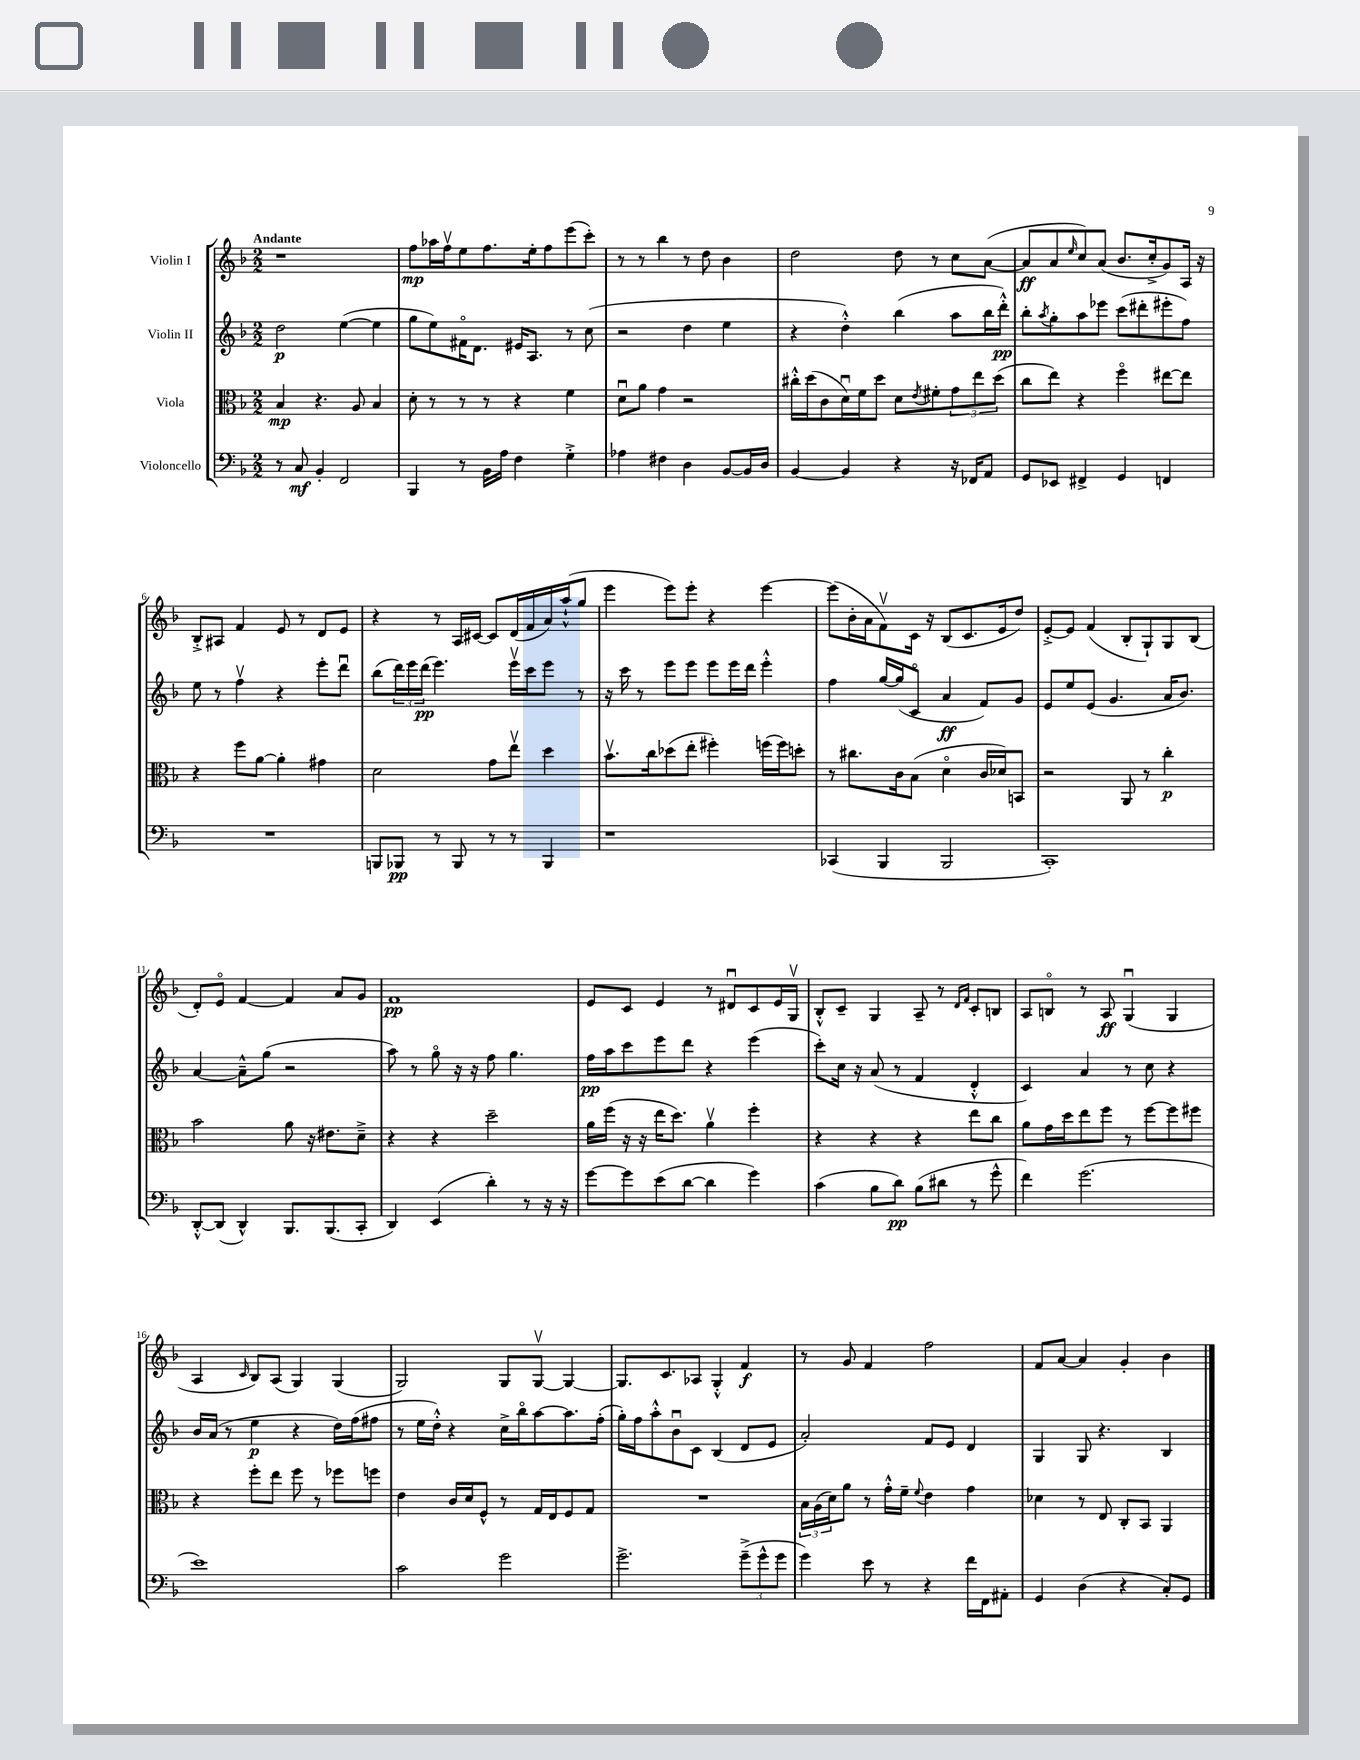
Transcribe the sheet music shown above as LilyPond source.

<<
\new StaffGroup <<
\new Staff = "s0" \with { instrumentName = "Violin I" } {
    \clef treble \key f \major \numericTimeSignature \time 2/2 \tempo "Andante"
    r1 |
    f''8\mp aes''16 f''16\upbow e''8 f''8. e''16-. f''8 e'''8( c'''8-.) |
    r8 r8 bes''4 r8 d''8 bes'4 |
    d''2 d''8 r8 c''8 a'8~( |
    a'8\ff a'8 \grace { e''16 } c''8) a'8( bes'8. c''16-.-> g'8) a16 r16 |
    bes8-.-> ais8 f'4 e'8 r8 d'8 e'8 |
    r4 r8 a16 cis'16~ cis'8 d'16( f'16 a'16) a''16-!-^( g''8 |
    e'''4 e'''8) e'''8-. r4 e'''4~ |
    e'''8( bes'16-. a'16 f'8\upbow) c'16 r16 bes8( c'8. e'16 d''8) |
    e'8~-.-> e'8 f'4( bes8-. g8-!) g8 bes8( |
    d'8-.) e'8\flageolet f'4~ f'4 a'8 g'8 |
    f'1\pp |
    e'8 c'8 e'4 r8 dis'8\downbow c'8 e'16 g16\upbow |
    bes8-.-^ c'8-- g4 a8-- r8 \grace { d'16 f'16 } c'8-. b8 |
    a8 b8\flageolet r8 a8\ff g4\downbow( g4 |
    a4 \grace { c'16 } bes8) a8( g4) g4( |
    g2) g8 g8~\upbow g4~ |
    g8. c'8. aes8 g4-.-^ f'4\f |
    r8 g'8 f'4 f''2 |
    f'8 a'8~ a'4 g'4-. bes'4 \bar "|." |
}
\new Staff = "s1" \with { instrumentName = "Violin II" } {
    \clef treble \key f \major \numericTimeSignature \time 2/2
    d''2\p e''4~( e''4 |
    g''8 e''8) fis'16\flageolet d'8. eis'16 a8. r8 c''8( |
    r2 d''4 e''4 |
    r4 d''4-.-^) bes''4( a''8 bes''16 d'''16-.-^\pp) |
    bes''8-. \acciaccatura { a''8 } g''8-. a''8 ees'''8 c'''8( dis'''8-. eis'''8-. f''8) |
    e''8 r8 f''4\upbow r4 e'''8-. d'''8\downbow |
    bes''8( \tuplet 3/2 { d'''16) e'''16 d'''16\pp( } e'''4.) e'''16\upbow c'''16 e'''8 r8 |
    r16 c'''16 r8 e'''8 e'''8 e'''8 e'''16 d'''16 e'''4-.-^ |
    f''4 g''16~ g''16( c'8\flageolet a'4\ff f'8) g'8 |
    e'8 e''8 e'8( g'4. a'16 bes'8.) |
    a'4~ a'8---^ g''8( r2 |
    a''8) r8 g''8\flageolet r16 r16 f''8 g''4. |
    f''16\pp a''16 c'''8 e'''8 d'''8 r4 e'''4( |
    c'''8-.) c''16 r16 a'8( r8 f'4 d'4-.-^ |
    c'4) a'4 r8 c''8 r4 |
    bes'16 a'16( r8 e''4\p r4 d''16) f''16( fis''8 |
    r8 e''16 d''16-.-^) r4 c''16-> bes''16\flageolet a''8~ a''8. f''16-.( |
    g''16-.) f''16 a''8-.-^ bes'8\downbow c'8 bes4( d'8 e'8 |
    a'2-.) f'8 e'8 d'4 |
    g4 g8 r4. bes4 \bar "|." |
}
\new Staff = "s2" \with { instrumentName = "Viola" } {
    \clef alto \key f \major \numericTimeSignature \time 2/2
    bes4\mp r4. a8 bes4 |
    d'8-. r8 r8 r8 r4 f'4 |
    d'8\downbow a'8 g'4 r2 |
    cis''16-.-^ d''16( c'8 d'16\downbow) f'16 d''8 d'8 \acciaccatura { e'8 } fis'8-. \tuplet 3/2 { g'8 e''8 d''8( } |
    c''8 e''8) r4 f''4\flageolet eis''8~ eis''8 |
    r4 f''8 a'8~ a'4-. gis'4 |
    d'2 g'8 e''8\upbow d''4 |
    bes'8.\upbow c''16 des''8( e''8-. fis''4-.) f''16( f''16) d''8-. |
    r8 cis''8. c'16 bes8( d'4\flageolet c'16 des'16) b,8 |
    r2 a,8 r8 c''4-.\p |
    bes'2 a'8 r16 eis'8. d'8---> |
    r4 r4 d''2-- |
    a'16 f''16( r16 r16 e''16 d''8.) a'4\upbow f''4-. |
    r4 r4 r4 e''8 c''8 |
    a'8 g'16 d''16 e''8 f''8 r8 f''8~ f''8 fis''8 |
    r4 f''8-. e''8 f''8 r8 fes''8 f''8 |
    e'4 c'16 d'16 f8-^ r8 g16 e16 f8 g8 |
    R1 |
    \tuplet 3/2 { bes16 a16( d'16) } a'8 r8 g'16-.-^ f'16-- \appoggiatura { f'8 } e'4 g'4 |
    des'4 r8 e8 c8-. bes,8 a,4 \bar "|." |
}
\new Staff = "s3" \with { instrumentName = "Violoncello" } {
    \clef bass \key f \major \numericTimeSignature \time 2/2
    r8 c8\mf bes,4-. f,2 |
    bes,,4 r8 bes,16 a16 f4 g4-.-> |
    aes4 fis4 d4 bes,8~ bes,16 d16 |
    bes,4~ bes,4 r4 r16 fes,16 a,8 |
    g,8 ees,8 fis,4-> g,4 f,4 |
    R1 |
    b,,8 bes,,8\pp r8 bes,,8 r8 r8 bes,,4 |
    r1 |
    ces,4( bes,,4 bes,,2 |
    c,1-.) |
    d,8~-.-^ d,8( d,4-^) bes,,8. bes,,8.( c,8-. |
    d,4) e,4( d'4-.) r8 r16 r16 |
    g'8~ g'8 e'8( d'8~ d'4 g'4) |
    c'4( bes8 d'8\pp) bes8( dis'8 r8 g'8-^ |
    f'4) g'2.( |
    e'1) |
    c'2 g'2 |
    g'2.-> \tuplet 3/2 { g'8--->( g'8-^ g'8 } |
    g'4) e'8 r8 r4 f'16 f,16 ais,8-. |
    g,4 d4( r4 c8-.) g,8 \bar "|." |
}
>>
>>
